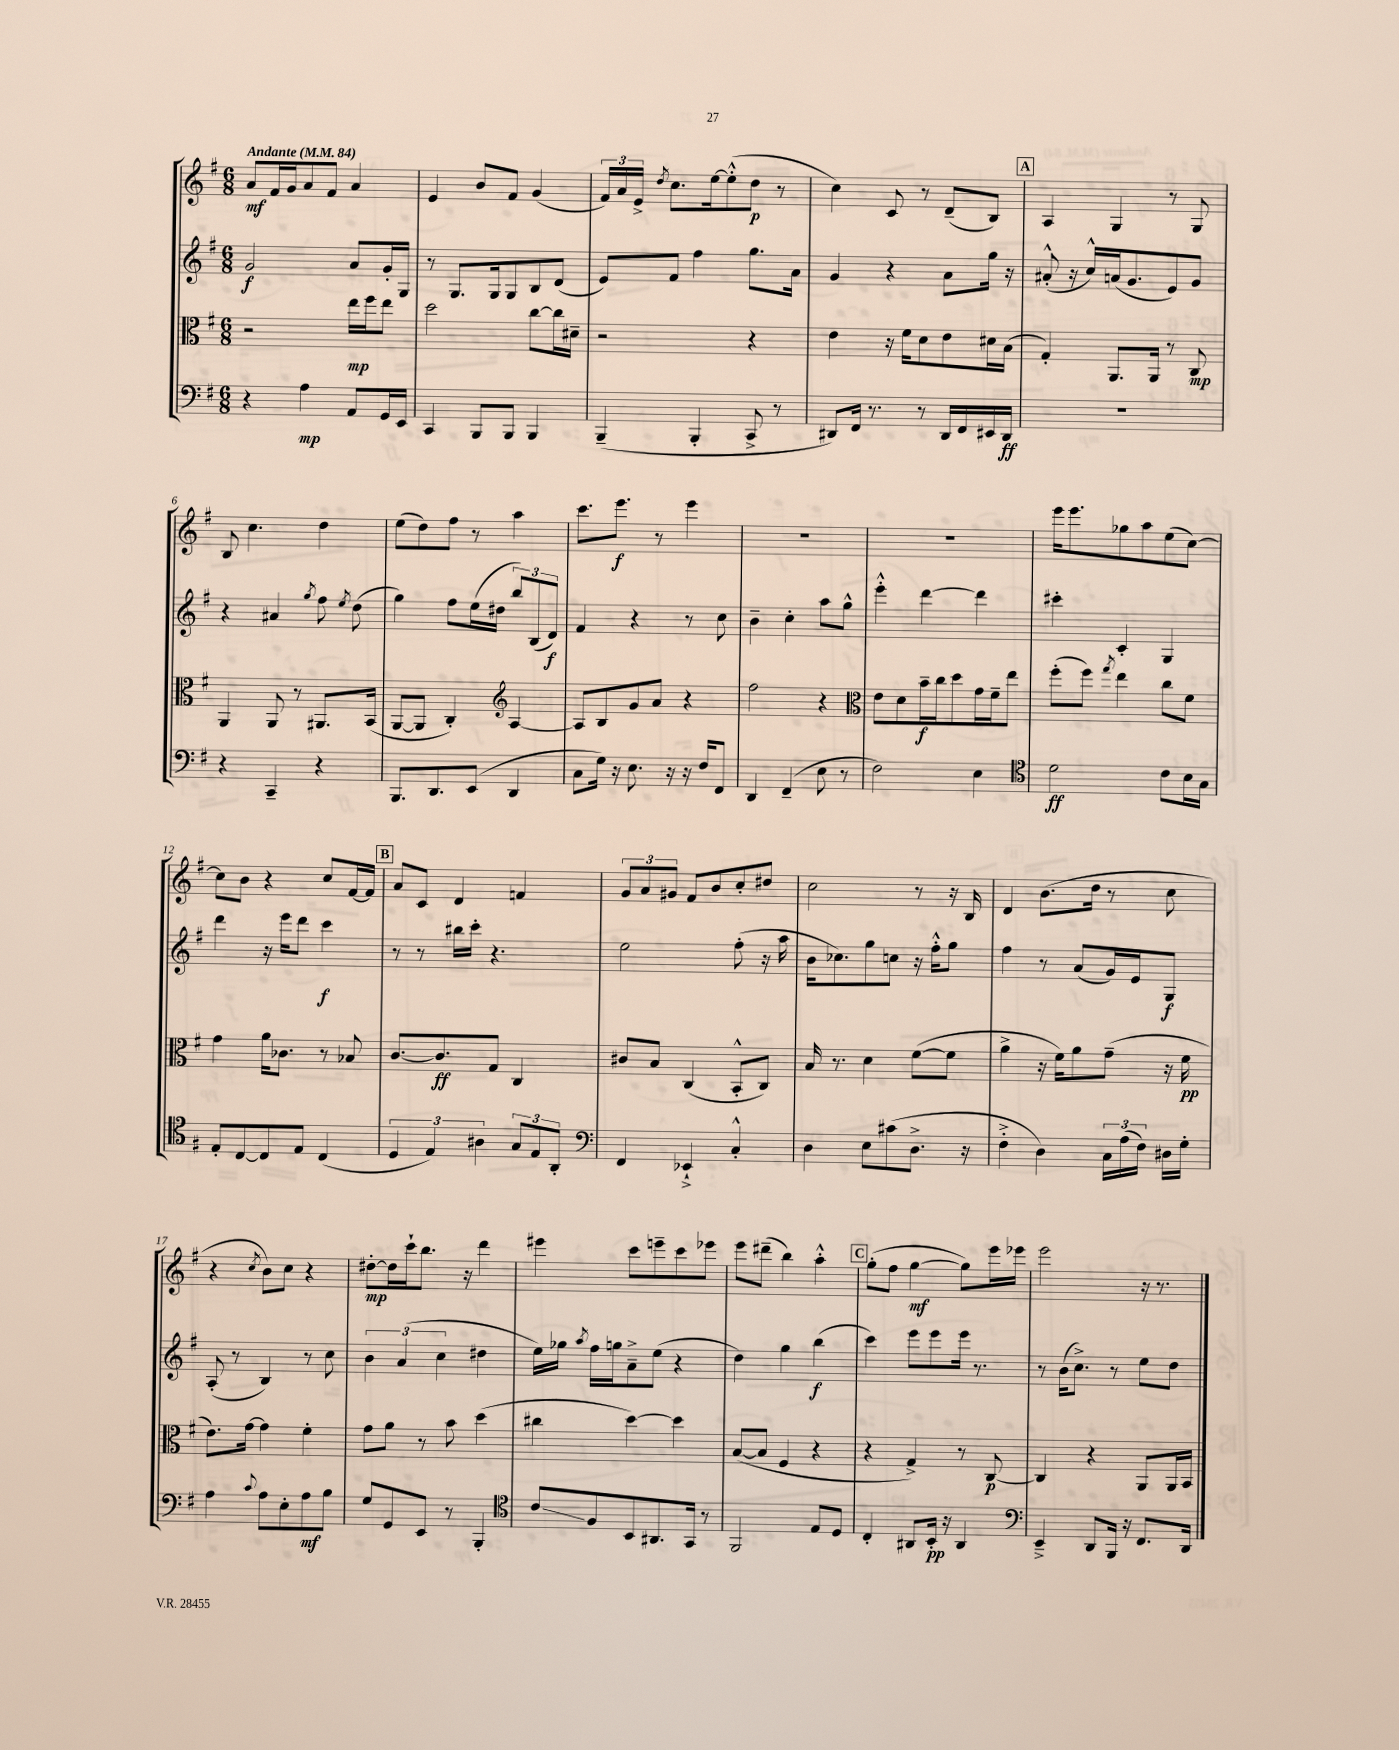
<<
\new StaffGroup <<
\new Staff = "s0" {
    \clef treble \key g \major \numericTimeSignature \time 6/8 \tempo "Andante" 4 = 84
    \autoBeamOff a'8[\mf fis'16 g'16 a'8 fis'8] a'4 |
    e'4 b'8[ fis'8] g'4( |
    \tuplet 3/2 { fis'16[) a'16 e'16]-> } \acciaccatura { d''8 } c''8.[ e''16~ e''8-.-^( d''8]\p r8 |
    c''4) c'8 r8 d'8[--( b8]) |
    \mark \markup { \box "A" } a4 g4 r8 g8 |
    b8 c''4. d''4 |
    e''8[( d''8) fis''8] r8 a''4 |
    c'''8.[ e'''8.]\f r8 e'''4 |
    R2. |
    R2. |
    e'''16[ e'''8. ges''8 a''8 e''8( c''8]~) |
    c''8[ b'8] r4 c''8[ fis'16~ fis'16] |
    \mark \markup { \box "B" } a'8[ c'8] d'4 f'4 |
    \tuplet 3/2 { g'8[ a'8 gis'8] } fis'8[ b'8 c''8-. dis''8] |
    c''2 r8 r16 b16 |
    d'4 b'8.[( d''16] r8 c''8 |
    r4 \acciaccatura { c''8 } b'8[) c''8] r4 |
    dis''8[~-.\mp dis''16 c'''16-! b''8.] r16 d'''4 |
    eis'''4 c'''8[ e'''8-- c'''8 ees'''8] |
    e'''8[ dis'''8]--( b''4) a''4-.-^ |
    \mark \markup { \box "C" } g''8[-.( fis''8] g''4~\mf g''8[) e'''16 ees'''16] |
    e'''2 r16 r8. \bar "|." |
}
\new Staff = "s1" {
    \clef treble \key g \major \numericTimeSignature \time 6/8
    \autoBeamOff g'2\f a'8[ g'16-. g16] |
    r8 g8.[ g16 g8 b8 d'8]( |
    e'8[) fis'8] fis''4 g''8.[ a'16] |
    g'4 r4 a'8[ g''16] r16 |
    \mark \markup { \box "A" } ais'8-.-^( r16 c''16[-^) a'16( g'8. e'8) g'8] |
    r4 ais'4 \acciaccatura { g''8 } fis''8 \acciaccatura { e''8 } d''8( |
    g''4) fis''8[ e''16( dis''16] \tuplet 3/2 { b''8[) b8( d'8]\f) } |
    fis'4 r4 r8 c''8 |
    b'4-- c''4-. a''8[ g''8]-^ |
    e'''4-.-^ d'''4~ d'''4 |
    cis'''4-. c'4-. g4 |
    d'''4 r16 e'''16[ d'''8] c'''4\f |
    \mark \markup { \box "B" } r8 r8 bis''16[ c'''16]-. r4. |
    e''2 fis''8-.( r16 a''16 |
    b'16[ ces''8.) g''8 c''8] r16 fis''16[-.-^ g''8] |
    fis''4 r8 a'8[( g'16) e'16 g8]\f |
    a8-.( r8 b4) r8 c''8 |
    \tuplet 3/2 { b'4 a'4( c''4 } dis''4 |
    e''16[) ges''16] \acciaccatura { a''8 } fis''16[ g''16 a'8---> e''8]( r4 |
    d''4) g''4 b''4\f( |
    \mark \markup { \box "C" } c'''4) e'''8[ e'''8 e'''16] r8. |
    r8 b'16[( c''8.]->) r8 e''8[ d''8] \bar "|." |
}
\new Staff = "s2" {
    \clef alto \key g \major \numericTimeSignature \time 6/8
    \autoBeamOff r2 e''16[\mp fis''16 e''8] |
    d''2 c''8[~ c''16 dis'16]-- |
    r2 r4 |
    e'4 r16 fis'16[ d'8 e'8 dis'16 b16]( |
    \mark \markup { \box "A" } g4-.) a,8.[ a,16] r8 c8\mp |
    a,4 a,8 r8 ais,8.[ b,16]( |
    a,8[~ a,8] c4-.) \clef treble a4~ |
    a8[ b8 g'8 a'8] r4 |
    fis''2 r4 |
    \clef alto e'8[ d'8 b'16--\f c''16 d''8 g'16 fis'16-- e''8] |
    fis''8[-.( fis''8]) \acciaccatura { g''8 } e''4 c''8[ fis'8] |
    g'4 a'16[ ces'8.] r8 bes8 |
    \mark \markup { \box "B" } c'8.[~ c'8.\ff g8] c4 |
    cis'8[ b8] c4( b,8[-.-^ c8]) |
    b16 r8. d'4 fis'8[~( fis'8] |
    a'4-> r16 fis'16[) a'8 g'8]--( r16 fis'16\pp |
    e'8.[) g'16]~ g'4 fis'4-. |
    g'8[ a'8] r8 b'8 d''4( |
    cis''4 d''4~) d''4 |
    b8[~( b8] fis4 r4 |
    \mark \markup { \box "C" } r4 g4->) r8 c8~\p |
    c4 r4 a,8[ a,16 b,16] \bar "|." |
}
\new Staff = "s3" {
    \clef bass \key g \major \numericTimeSignature \time 6/8
    \autoBeamOff r4 a4\mp a,8[ g,16 e,16] |
    c,4 b,,8[ b,,8] b,,4 |
    b,,4--( b,,4-. c,8-> r8 |
    dis,8[) fis,16] r8. r8 dis,16[ fis,16 eis,16 dis,16]\ff |
    \mark \markup { \box "A" } R2. |
    r4 c,4-- r4 |
    b,,8.[ d,8. e,8]( d,4 |
    c8[ g16]) r16 e8. r16 r16 fis16[ fis,8] |
    d,4 fis,4--( e8 r8 |
    fis2) e4 |
    \clef tenor d'2\ff c'8[ b16 g16] |
    e8[-. c8~ c8 e8] c4( |
    \mark \markup { \box "B" } \tuplet 3/2 { d4 e4) ais4 } \tuplet 3/2 { g8[ e8 a,8]-. } |
    \clef bass fis,4 ees,4-!-> c4-.-^ |
    d4 e8[ cis'8( d8.]-> r16 |
    fis4-.-> d4) \tuplet 3/2 { c16[ a16( fis16]) } dis16[ g16]-. |
    a4 \appoggiatura { c'8 } a8[ e8-. a8\mf b8] |
    g8[ g,8 e,8] r8 b,,4-. |
    \clef tenor c'8[\glissando fis8 b,8 ais,8. g,16] r8 |
    fis,2 e8[ d8] |
    \mark \markup { \box "C" } c4-. ais,8[ b,16]-.\pp r16 ais,4 |
    \clef bass e,4---> d,8[ b,,16] r16 fis,8.[ d,16] \bar "|." |
}
>>
>>
